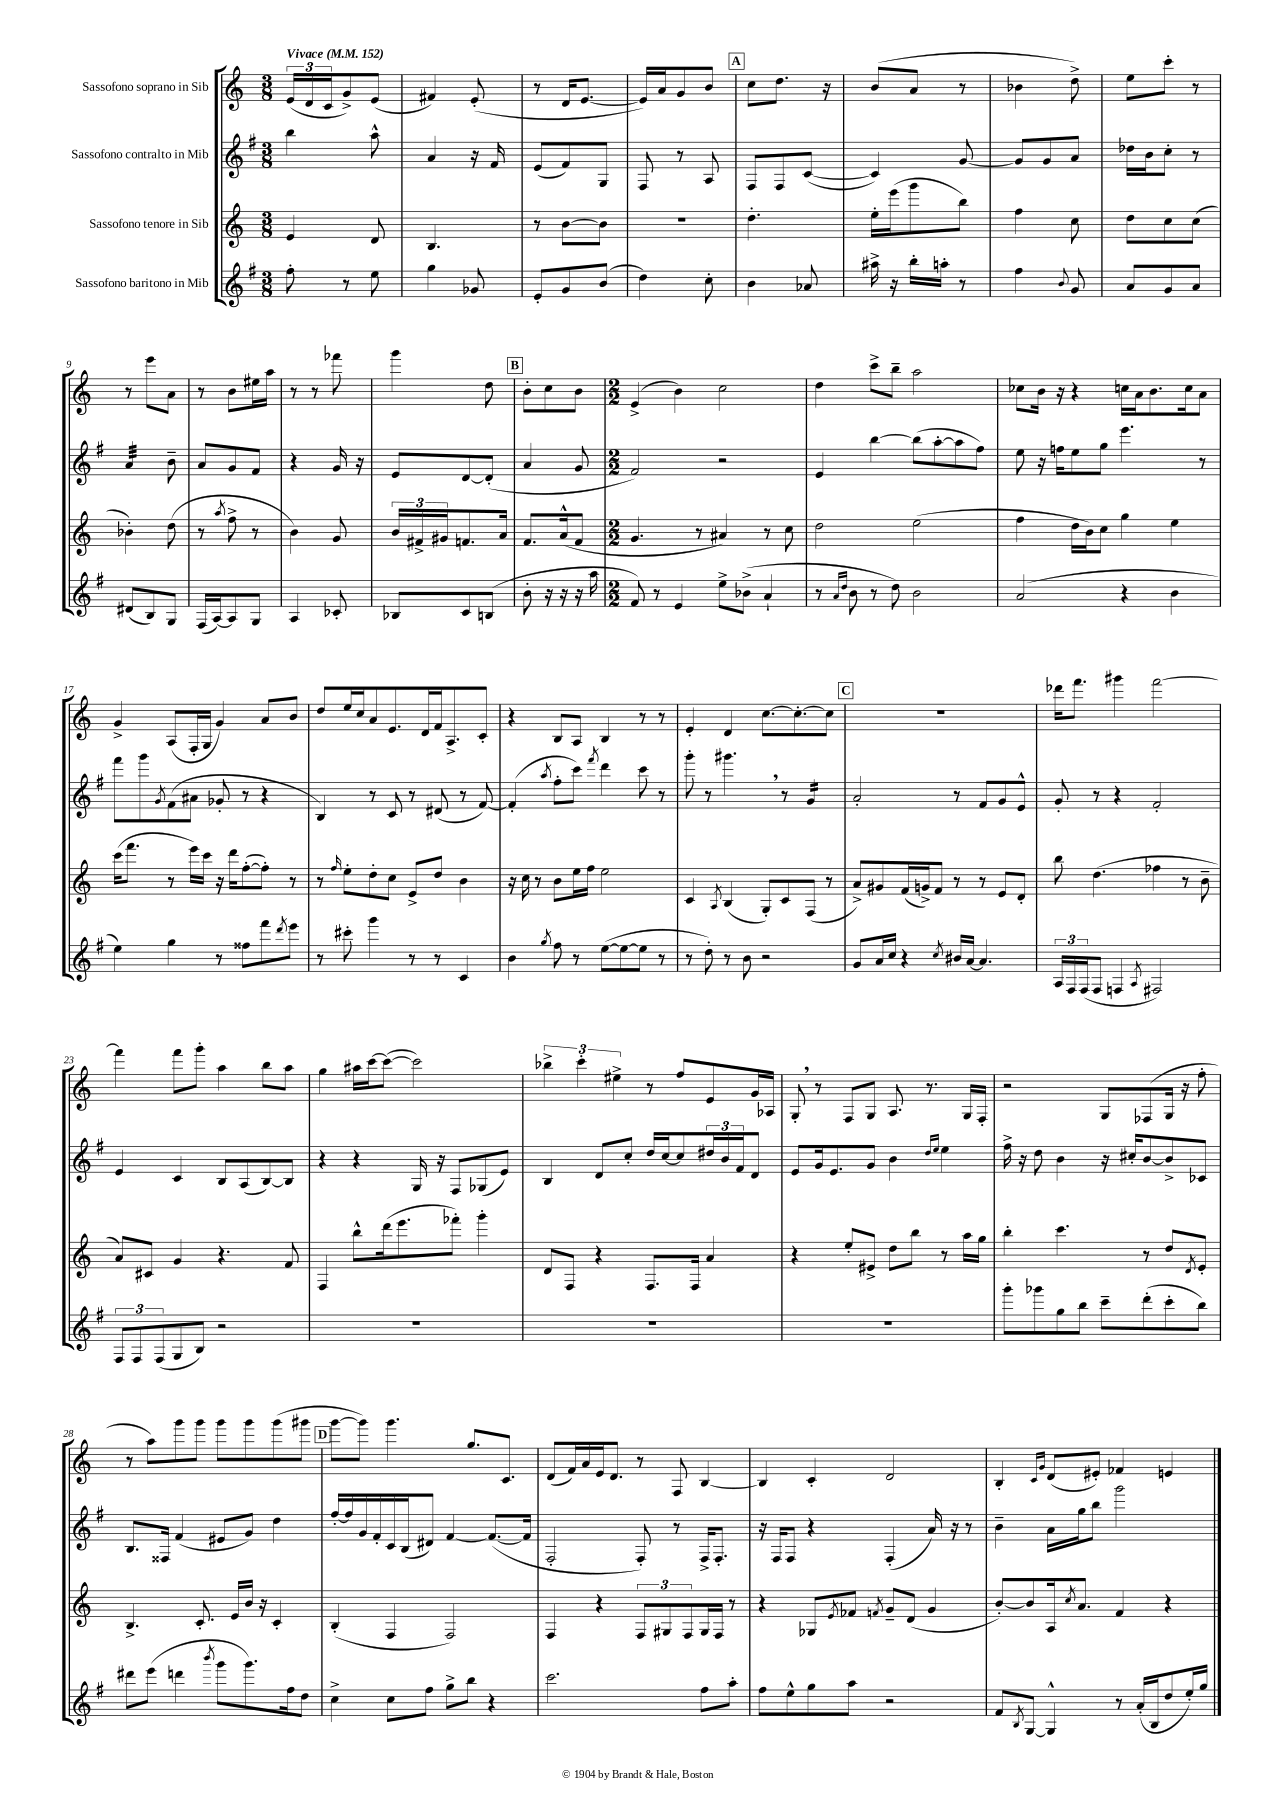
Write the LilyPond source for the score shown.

<<
\new StaffGroup <<
\new Staff = "s0" \with { instrumentName = "Sassofono soprano in Sib" } {
    \clef treble \key c \major \numericTimeSignature \time 3/8 \tempo "Vivace" 4 = 152
    \tuplet 3/2 { e'16( d'16 c'16 } g'8->) e'8( |
    fis'4) e'8-.( |
    r8 d'16 e'8.~ |
    e'16) a'16 g'8 b'8 |
    \mark \markup { \box "A" } c''8 d''8. r16 |
    b'8( a'8 r8 |
    bes'4 d''8->) |
    e''8 c'''8-. r8 |
    r8 e'''8 a'8 |
    r8 b'8 eis''16 a''16 |
    r8 r8 fes'''8 |
    g'''4 d''8 |
    \mark \markup { \box "B" } b'8-. c''8 b'8 |
    \numericTimeSignature \time 2/2 e'4->( b'4) c''2 |
    d''4 c'''8-> b''8-- a''2 |
    ces''8 b'16 r16 r4 c''16 a'16 b'8. c''16 a'8 |
    g'4-> a8( f16-. g16 g'4) a'8 b'8 |
    d''8 e''16 c''16 a'8 e'8. d'16 f'16 a8.-> c'8-. |
    r4 b8 a8 b4 r8 r8 |
    e'4-. d'4 c''8.~ c''8.~-. c''8 |
    \mark \markup { \box "C" } R1 |
    des'''16 f'''8. gis'''4 f'''2~ |
    f'''4 f'''8 g'''8-. a''4 b''8 a''8 |
    g''4 ais''16 c'''16~ c'''8~( c'''2) |
    \tuplet 3/2 { bes''4-> c'''4-. eis''4-> } r8 f''8 e'8 g'16 aes16 |
    g8-. \breathe r8 f8 g8 a8. r8. g16 f16-. |
    r2 g8 fes8( g16 r16 f''8-. |
    r8 a''8) g'''8 g'''8 g'''8 g'''8 g'''8( gis'''8 |
    \mark \markup { \box "D" } g'''8~ g'''8) g'''4. g''8. c'8. |
    d'8( f'16) a'16 e'16 d'8. r8 f8 b4~ |
    b4 c'4-. d'2 |
    b4-. \grace { c'16 g'16 } d'8( eis'8-.) fes'4 e'4 \bar "|." |
}
\new Staff = "s1" \with { instrumentName = "Sassofono contralto in Mib" } {
    \clef treble \key g \major \numericTimeSignature \time 3/8
    b''4 a''8-^ |
    a'4 r16 fis'16 |
    e'8( fis'8) g8 |
    fis8 r8 a8 |
    \mark \markup { \box "A" } fis8 fis8 c'8~( |
    c'4) g'8~ |
    g'8 g'8 a'8 |
    des''16 b'16 c''8-. r8 |
    a'4:32 b'8-- |
    a'8 g'8 fis'8 |
    r4 g'16 r16 |
    e'8 d'8~ d'8-.( |
    \mark \markup { \box "B" } a'4 g'8 |
    \numericTimeSignature \time 2/2 fis'2) r2 |
    e'4 b''4~ b''8( a''8~-. a''8 fis''8) |
    e''8 r16 f''16 e''8 g''8 e'''4. r8 |
    fis'''8 g'''8 \acciaccatura { g'8 } fis'8( ais'8 ges'8-. r8 r4 |
    b4) r8 c'8 r8 dis'8( r8 fis'8~) |
    fis'4-.( \acciaccatura { a''8 } fis''8-. c'''8) \acciaccatura { fis'''8 } d'''4 c'''8 r8 |
    g'''8-. r8 gis'''4. \breathe r8 g'4:16 |
    \mark \markup { \box "C" } a'2-. r8 fis'8 g'8 e'8-^ |
    g'8-. r8 r4 fis'2-. |
    e'4 c'4 b8 a8( b8~) b8 |
    r4 r4 g16 r16 fis8 ges8( e'8) |
    b4 d'8 c''8-. d''16 c''16~ c''8 \tuplet 3/2 { dis''16 b'16 fis'16 } d'8 |
    e'8 g'16 e'8. g'8 b'4 \grace { d''16 e''16 } e''4 |
    fis''16-> r16 d''8 b'4 r16 cis''16-. b'8~ b'8-> ces'8 |
    b8. fisis16 fis'4( eis'8 g'8) d''4 |
    \mark \markup { \box "D" } fis''16~-. fis''16 g'16 fis'16-. c'16 b16( dis'8) fis'4~ fis'8.~( fis'16 |
    fis2-. fis8-.) r8 fis16-> fis8.-. |
    r16 fis16 fis8 r4 fis4-.( a'16) r16 r8 |
    b'4-- a'16 g''16 b''8 g'''2 \bar "|." |
}
\new Staff = "s2" \with { instrumentName = "Sassofono tenore in Sib" } {
    \clef treble \key c \major \numericTimeSignature \time 3/8
    e'4 d'8 |
    b4. |
    r8 b'8~ b'8 |
    r4. |
    \mark \markup { \box "A" } d''4.-. |
    e''16-. e'''16( g'''8 b''8) |
    f''4 c''8 |
    d''8 c''8 c''8( |
    bes'4-.) d''8( |
    r8 \acciaccatura { a''8 } f''8-> r8 |
    b'4) g'8 |
    \tuplet 3/2 { b'16 fis'16-> gis'16 } f'8. a'16 |
    \mark \markup { \box "B" } f'8. a'16-^( f'8 |
    \numericTimeSignature \time 2/2 g'4. r8 ais'4) r8 c''8 |
    d''2 e''2( |
    f''4 d''16 b'16) c''8 g''4 e''4 |
    c'''16( f'''8. r8 e'''16) c'''16 r16 d'''16 f''8~-.( f''8-.) r8 |
    r8 \grace { f''16 } e''8-. d''8-. c''8 e'8-> d''8 b'4 |
    r16 c''16 r8 b'8 e''16 f''16 e''2 |
    c'4 \acciaccatura { a8 } b4( g8-.) c'8 f8( r8 |
    \mark \markup { \box "C" } a'8->) gis'8 f'16( g'16->) f'8 r8 r8 e'8 d'8-. |
    b''8 d''4.( fes''4 r8 b'8-- |
    a'8) cis'8 g'4 r4. f'8 |
    f4 b''8-^ d'''16( e'''8. fes'''8-.) g'''4-. |
    d'8 f8 r4 f8. f16 a'4 |
    r4 e''8-. eis'8-> d''8 b''8 r8 a''16 g''16 |
    b''4-. c'''4. r8 d''8 \acciaccatura { d'8 } e'8-. |
    b4.-> c'8.-. e'16 b'16 r16 c'4-. |
    \mark \markup { \box "D" } b4-.( f4 f2) |
    f4 r4 \tuplet 3/2 { f8 gis8 f8 } gis16 f16 r8 |
    r4 ges8 \acciaccatura { e'8 } fes'8 \acciaccatura { f'8 } g'8-- d'8( g'4 |
    b'8~-.) b'8 a16 \acciaccatura { c''8 } a'8. f'4 r4 \bar "|." |
}
\new Staff = "s3" \with { instrumentName = "Sassofono baritono in Mib" } {
    \clef treble \key g \major \numericTimeSignature \time 3/8
    fis''8-. r8 e''8 |
    g''4 ges'8 |
    e'8-. g'8 b'8( |
    d''4) c''8-. |
    \mark \markup { \box "A" } b'4 aes'8 |
    ais''16-> r16 b''16-. a''16-. r8 |
    fis''4 \appoggiatura { b'8 } g'8 |
    a'8 g'8 a'8 |
    dis'8( b8) g8 |
    fis16( a16~) a8 g8 |
    a4 ces'8-. |
    bes8 c'8 b8( |
    \mark \markup { \box "B" } b'8-. r16 r16 r16 a''16 |
    \numericTimeSignature \time 2/2 fis'8) r8 e'4 e''8-> bes'8->( a'4-! |
    r8 \grace { a'16 d''16 } b'8 r8 d''8) b'2 |
    a'2( r4 b'4 |
    e''4) g''4 r8 fisis''8 fis'''8 \acciaccatura { d'''8 } e'''8 |
    r8 cis'''8-. g'''4 r8 r8 c'4 |
    b'4 \acciaccatura { g''8 } fis''8 r8 e''8~( e''8~ e''8 r8 |
    r8 d''8-.) r8 b'8 r2 |
    \mark \markup { \box "C" } g'8 a'16 c''16 r4 \acciaccatura { c''8 } bis'16 a'16~ a'4. |
    \tuplet 3/2 { a16 fis16 fis16( } fis8 f4 \acciaccatura { a8 } fis2) |
    \tuplet 3/2 { fis8 fis8 fis8( } g8 b8) r2 |
    R1 |
    R1 |
    R1 |
    g'''8-. ges'''8 g''8 b''8 c'''8-- d'''8-.( c'''8-. b''8) |
    dis'''8 e'''8( d'''4 \acciaccatura { b'''8 } g'''8 g'''8.) fis''16 d''8 |
    \mark \markup { \box "D" } c''4-> c''8 fis''8 g''8-> b''8 r4 |
    c'''2. fis''8 a''8-. |
    fis''8 e''8-^ g''8 a''8 r2 |
    fis'8 \acciaccatura { b8 } g8~ g4-^ r8 a'16-.( b16 d''8 e''16-.) g''16 \bar "|." |
}
>>
>>
